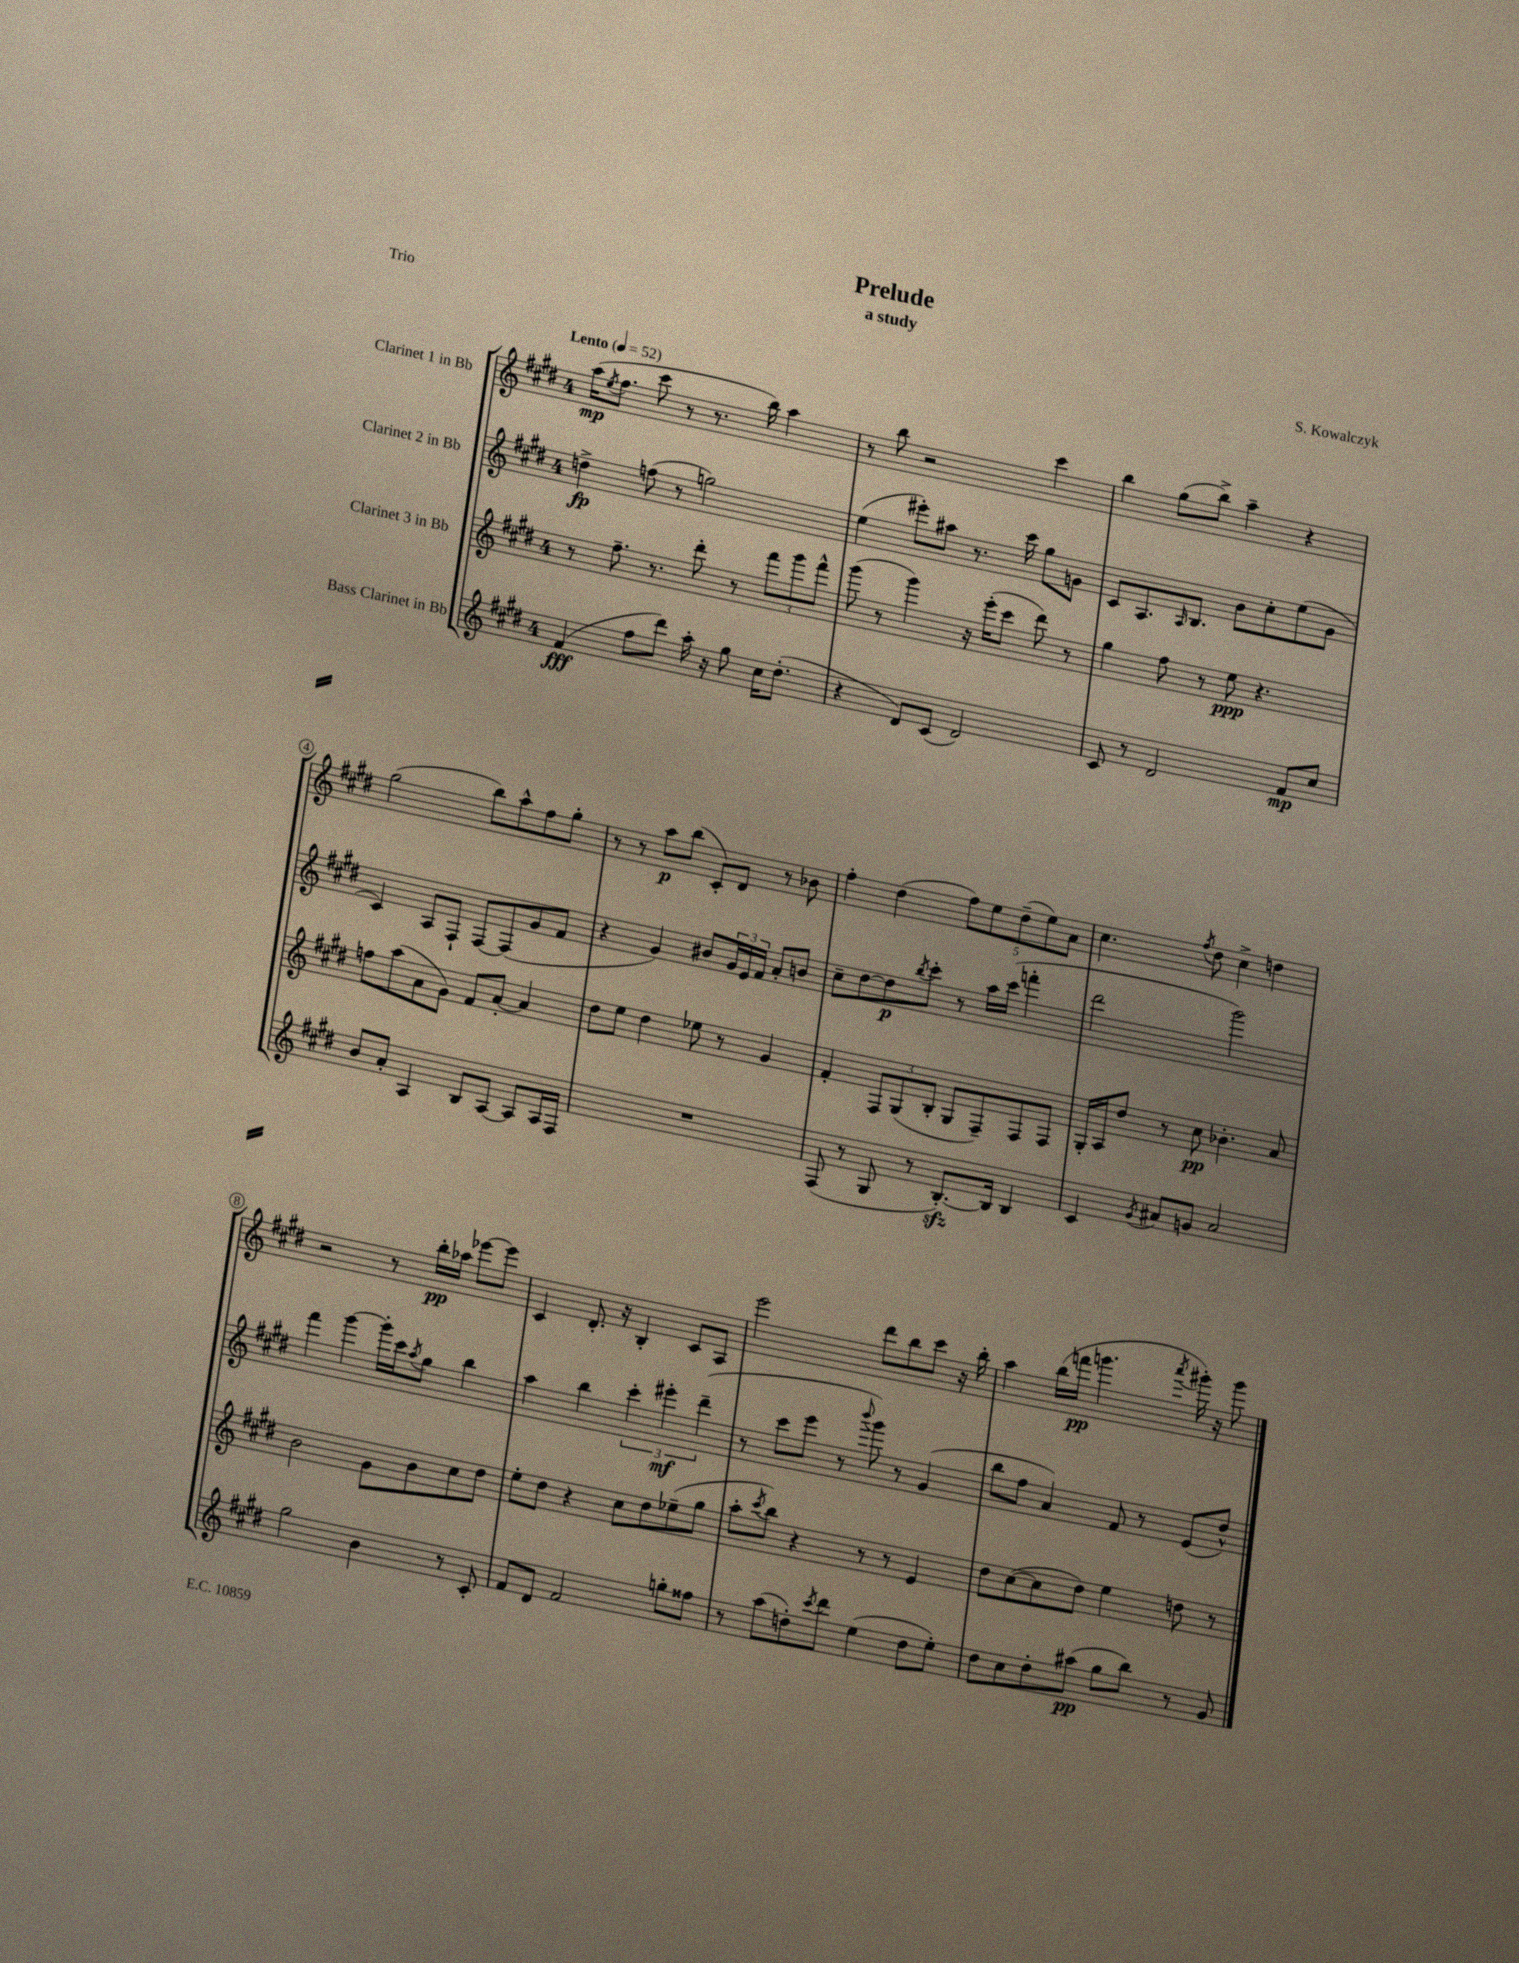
\header { title = "Prelude" composer = "S. Kowalczyk" subtitle = "a study" piece = "Trio" }
<<
\new StaffGroup <<
\new Staff = "s0" \with { instrumentName = "Clarinet 1 in Bb" } {
    \clef treble \key e \major \once \override Staff.TimeSignature.style = #'single-digit \time 4/4 \tempo "Lento" 4 = 52
    a''16\mp( \acciaccatura { e''8 } fis''8. cis'''8 r8 r8. b''16) a''4 |
    r8 b''8 r2 cis'''4 |
    b''4 gis''8( b''8->) a''4-- r4 |
    gis''2( b''8) a''8-^ fis''8 gis''8-. |
    r8 r8 a''8\p b''8( cis'8-.) dis'8 r8 bes'8 |
    fis''4-. dis''4( \tuplet 5/4 { fis''8) e''8 dis''8--( e''8) a'8 } |
    cis''4. \acciaccatura { fis''8 } dis''8 cis''4-> d''4 |
    r2 r8 b''16-.\pp aes''16 ees'''8~ ees'''8 |
    cis'4 dis'8.-. r16 b4-. cis'8 a8 |
    e'''2 dis'''8 b''8 cis'''8 r16 b''16-. |
    a''4 b''16( f'''16\pp g'''4. \acciaccatura { a'''8 } gis'''16-.) r16 gis'''8 \bar "|." |
}
\new Staff = "s1" \with { instrumentName = "Clarinet 2 in Bb" } {
    \clef treble \key e \major \once \override Staff.TimeSignature.style = #'single-digit \time 4/4
    d''4->\fp f''8( r8 g''2) |
    e''4( eis'''8-.) ais''8 r8. cis'''16 gis''8 g'8 |
    cis'8 a8. \grace { a16 } b8. b'8 cis''8-. e''8( gis'8 |
    cis'4) a8 fis8-! fis8~ fis8( gis'8 fis'8 |
    r4 gis'4) bis'8 \tuplet 3/2 { gis'16 e'16 fis'16 } a'8-. b'8 |
    cis''8-- dis''8~ dis''8\p \acciaccatura { b''8 } cis'''8-. r8 a''16 cis'''16( f'''4-. |
    dis'''2 gis'''2) |
    fis'''4 gis'''4~ gis'''16-. cis'''16 \acciaccatura { a''8 } gis''8 b''4 |
    a''4 b''4 \tuplet 3/2 { cis'''4-. eis'''4-.\mf dis'''4--( } |
    r8 cis'''8 e'''8 r8 \appoggiatura { b'''8 } gis'''8) r8 gis'4( |
    b''8 fis''8 a'4) fis'8 r8 e'8( dis''8-^) \bar "|." |
}
\new Staff = "s2" \with { instrumentName = "Clarinet 3 in Bb" } {
    \clef treble \key e \major \once \override Staff.TimeSignature.style = #'single-digit \time 4/4
    r8 fis''8.-- r8. dis'''8-. r8 \tuplet 3/2 { fis'''8 gis'''8 fis'''8-^ } |
    gis'''8( r8 gis'''4) r16 e'''16-.( cis'''8 dis'''8) r8 |
    gis''4 fis''8 r8 e''8\ppp r4. |
    f''8 a''8( a'8 gis'8) fis'8 a'8~-. a'4 |
    dis''8 e''8 dis''4 ees''8 r8 gis'4 |
    fis'4-. \tuplet 3/2 { fis8 gis8( b8-. } gis8 fis8--) fis8 fis8 |
    gis16-. a16 dis''8 r8 cis''8\pp bes'4.-. a'8 |
    b'2 gis'8 b'8 cis''8 dis''8 |
    e''8-. dis''8 r4 cis''8 dis''8 ees''8--( gis''8 |
    a''8-. \acciaccatura { cis'''8 } b''8) r4 r8 r8 e'4 |
    dis''8 cis''8~( cis''8 dis''8) e''4 d''8 r8 \bar "|." |
}
\new Staff = "s3" \with { instrumentName = "Bass Clarinet in Bb" } {
    \clef treble \key e \major \once \override Staff.TimeSignature.style = #'single-digit \time 4/4
    fis'4\fff( fis''8 dis'''8) a''16-. r16 gis''8 cis''16 dis''8.-.( |
    r4 dis'8) cis'8( dis'2) |
    cis'8 r8 dis'2 fis'8\mp cis''8 |
    b'8 a'8-. a4 b8 a8~ a8 a16 fis16 |
    R1 |
    fis8( r8 gis8 r8 b8.~-.\sfz) b16 b4 |
    cis'4 \acciaccatura { gis'8 } ais'8 g'8 ais'2 |
    gis''2 b'4 r8 cis'8-. |
    fis'8 dis'8 fis'2 g''8-. fisis''8 |
    r8 a''8( d''8-.) \acciaccatura { cis'''8 } dis'''8 e''4( d''8 e''8-.) |
    dis''8 cis''8 dis''8-. ais''8\pp( gis''8 b''8) r8 gis'8 \bar "|." |
}
>>
>>
\layout { \context { \Score \override BarNumber.stencil = #(make-stencil-circler 0.1 0.3 ly:text-interface::print) } }
